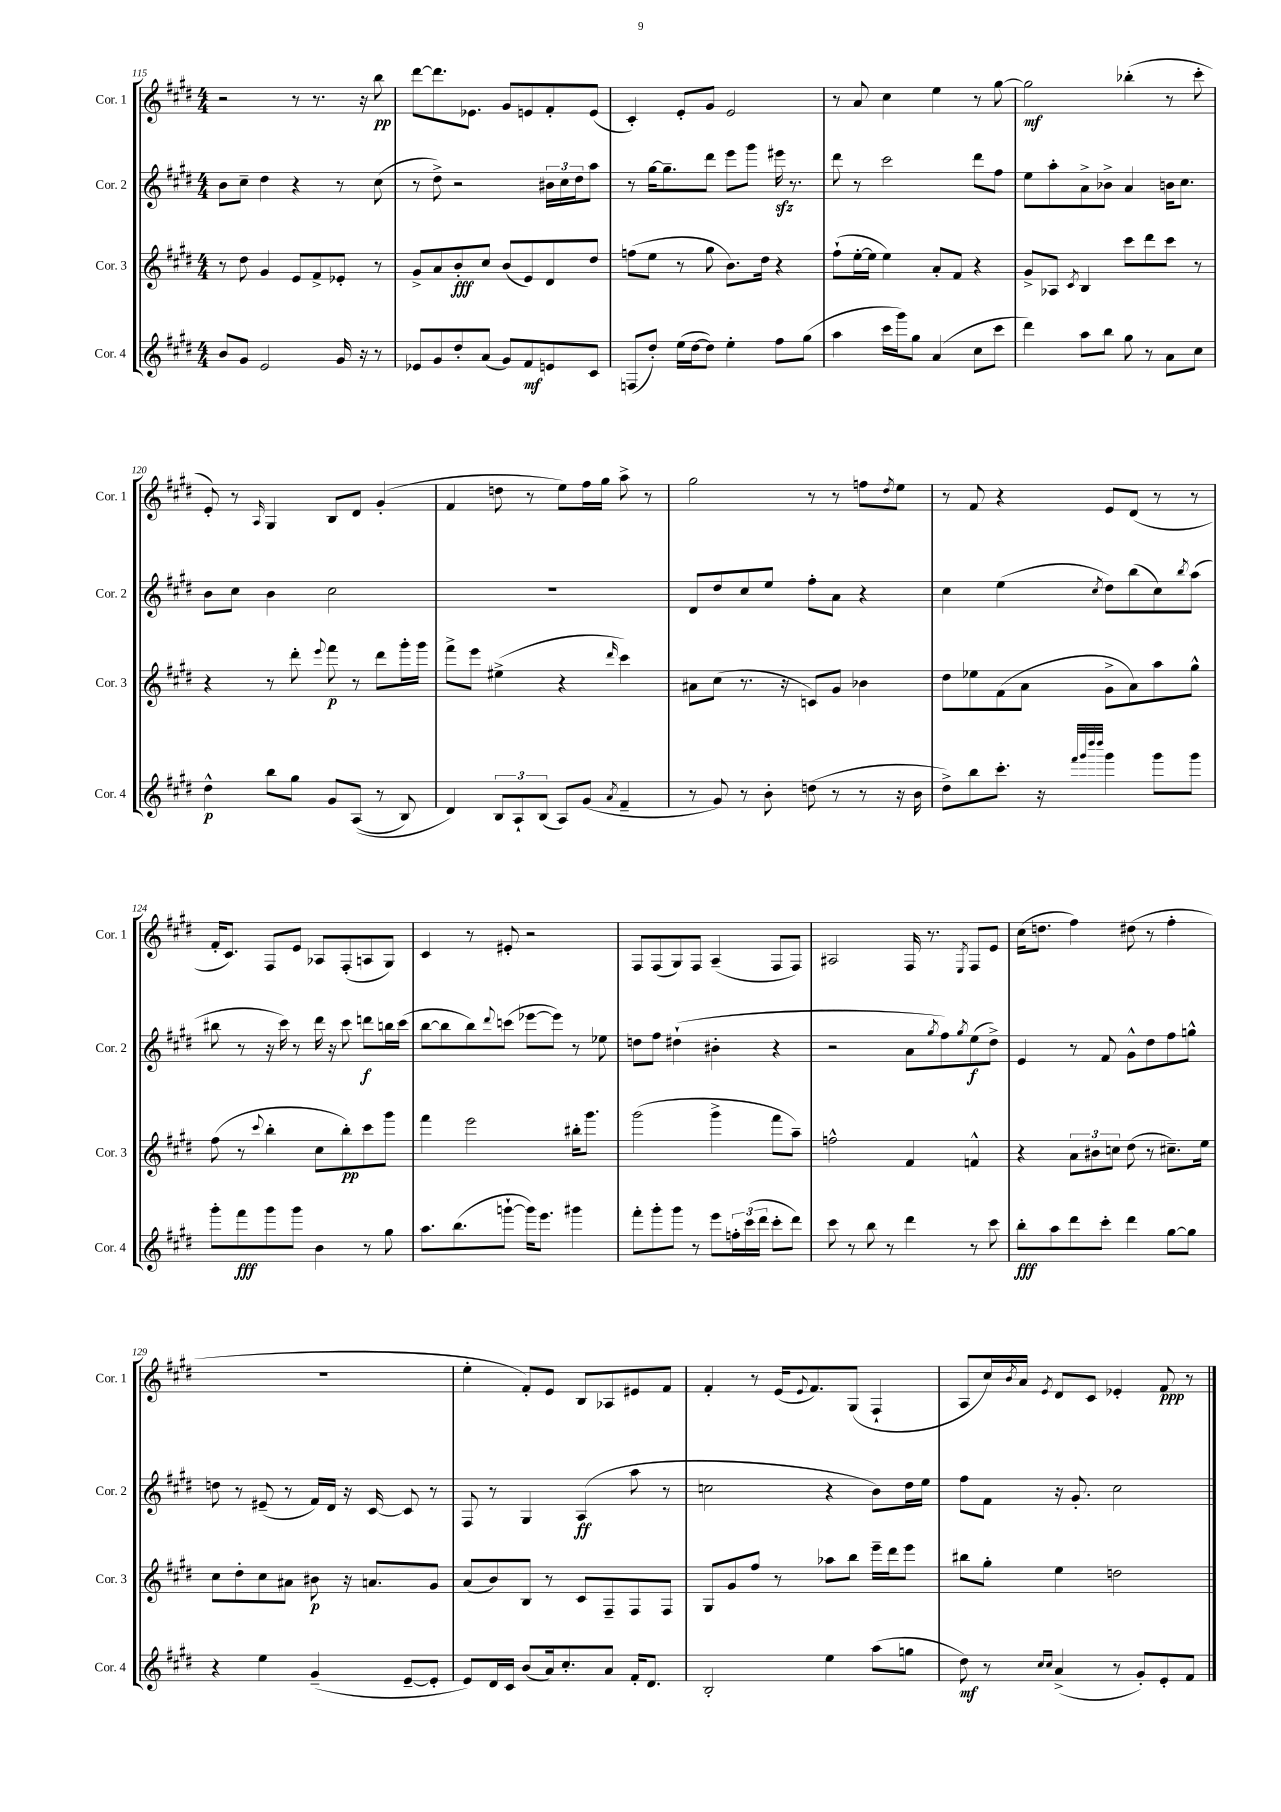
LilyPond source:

<<
\new StaffGroup <<
\new Staff = "s0" \with { instrumentName = "Cor. 1" shortInstrumentName = "Cor. 1" } {
    \clef treble \key e \major \numericTimeSignature \time 4/4
    r2 r8 r8. r16 b''8\pp |
    dis'''8~ dis'''8. ees'8. gis'8 e'8 fis'8-. e'8( |
    cis'4-.) e'8-. gis'8 e'2 |
    r8 a'8 cis''4 e''4 r8 gis''8~ |
    gis''2\mf bes''4-.( r8 cis'''8-. |
    e'8-.) r8 \grace { a16 } gis4 b8 dis'8 gis'4-.( |
    fis'4 d''8 r8 e''8) fis''16 gis''16 a''8-> r8 |
    gis''2 r8 r8 f''8 \acciaccatura { dis''8 } e''8 |
    r8 fis'8 r4 e'8 dis'8( r8 r8 |
    fis'16-. cis'8.) fis8 e'8 aes8 fis8-.( a8 gis8) |
    cis'4 r8 eis'8-. r2 |
    fis8 fis8( gis8) fis8 a4--( fis8 fis8) |
    ais2 fis16 r8. \acciaccatura { e8 } fis8 e'8 |
    cis''16( d''8. fis''4) dis''8( r8 fis''4-. |
    R1 |
    e''4-. fis'8-.) e'8 b8 aes8 eis'8 fis'8 |
    fis'4-. r8 e'16( \appoggiatura { e'8 } fis'8.) gis8( fis4-! |
    a8 cis''16) \acciaccatura { b'8 } a'16 \acciaccatura { e'8 } dis'8 cis'8 ees'4-. fis'8\ppp r8 \bar "|." |
}
\new Staff = "s1" \with { instrumentName = "Cor. 2" shortInstrumentName = "Cor. 2" } {
    \clef treble \key e \major \numericTimeSignature \time 4/4
    b'8 cis''8-- dis''4 r4 r8 cis''8( |
    r8 dis''8->) r2 \tuplet 3/2 { bis'16 cis''16 dis''16 } a''8 |
    r8 gis''16~ gis''8.-- dis'''8 e'''8 gis'''8 eis'''16\sfz r8. |
    dis'''8 r8 cis'''2 dis'''8 fis''8 |
    e''8 a''8-. a'8-> bes'8-> a'4 b'16 cis''8. |
    b'8 cis''8 b'4 cis''2 |
    R1 |
    dis'8 dis''8 cis''8 e''8 fis''8-. a'8 r4 |
    cis''4 e''4( \acciaccatura { cis''8 } dis''8) b''8( cis''8) \acciaccatura { b''8 } a''8( |
    bis''8 r8 r16 cis'''16) r8 dis'''16 r16 cis'''8 d'''8\f b''16 cis'''16( |
    b''8~ b''8 b''8) \appoggiatura { dis'''8 } c'''8( ees'''8~ ees'''8) r8 ees''8 |
    d''8 fis''8 dis''4-!( bis'4-. r4 |
    r2 a'8 \acciaccatura { gis''8 } fis''8) \acciaccatura { gis''8 } e''8\f( dis''8->) |
    e'4 r8 fis'8 gis'8-^ dis''8 fis''8 g''8-^ |
    d''8 r8 eis'8--( r8 fis'16) dis'16 r16 cis'16~ cis'8 r8 |
    fis8 r8 gis4 a4\ff( a''8 r8 |
    c''2 r4 b'8) dis''16 e''16 |
    fis''8 fis'8 r16 gis'8.-. cis''2 \bar "|." |
}
\new Staff = "s2" \with { instrumentName = "Cor. 3" shortInstrumentName = "Cor. 3" } {
    \clef treble \key e \major \numericTimeSignature \time 4/4
    r8 dis''8 gis'4 e'8 fis'8-> ees'8-. r8 |
    gis'8-> a'8 b'8-.\fff cis''8 b'8( e'8) dis'8 dis''8 |
    f''8( e''8 r8 gis''8 b'8.) dis''16 r4 |
    fis''8-!( e''16~-. e''16 e''4) a'8-. fis'8 r4 |
    gis'8-> aes8 \acciaccatura { cis'8 } b4 cis'''8 dis'''8 cis'''8 r8 |
    r4 r8 dis'''8-. \appoggiatura { e'''8 } fis'''8\p r8 dis'''8 gis'''16-. gis'''16 |
    fis'''8-> e'''8 eis''4->( r4 \grace { dis'''16 } cis'''4) |
    ais'8 cis''8( r8. r16 c'8) gis'8 bes'4 |
    dis''8 ees''8 fis'8( a'8 gis'8-> a'8) a''8 gis''8-^ |
    fis''8( r8 \appoggiatura { cis'''8 } b''4-. cis''8 b''8-.\pp) cis'''8 gis'''8 |
    fis'''4 e'''2 bis''16-. gis'''8. |
    gis'''2( gis'''4-> fis'''8 a''8--) |
    f''2-^ fis'4 f'4-^ |
    r4 \tuplet 3/2 { a'8 bis'8 c''8 } dis''8( r8 cis''8.--) e''16 |
    cis''8 dis''8-. cis''8 ais'8 bis'8\p r16 a'8. gis'8 |
    a'8( b'8) b8 r8 cis'8 fis8-- fis8 fis8 |
    gis8 gis'8 fis''8 r8 aes''8 b''8 e'''16-- dis'''16 e'''8 |
    bis''8 gis''8-. e''4 d''2 \bar "|." |
}
\new Staff = "s3" \with { instrumentName = "Cor. 4" shortInstrumentName = "Cor. 4" } {
    \clef treble \key e \major \numericTimeSignature \time 4/4
    b'8 gis'8 e'2 gis'16 r16 r8 |
    ees'8 gis'8 dis''8-. a'8( gis'8) fis'8\mf e'8 cis'8 |
    f8( dis''8-.) e''16( dis''16~ dis''8) e''4-. fis''8 gis''8( |
    a''4 cis'''16 gis'''16) gis''8 a'4( cis''8 cis'''8 |
    dis'''4) a''8 b''8 gis''8 r8 a'8 cis''8 |
    dis''4-^\p b''8 gis''8 gis'8 a8(\( r8 b8) |
    dis'4\) \tuplet 3/2 { b8 a8-! b8( } a8) gis'8( \acciaccatura { a'8 } fis'4-- |
    r8 gis'8) r8 b'8-. d''8( r8 r8 r16 b'16 |
    dis''8->) b''8 cis'''8.-. r16 \grace { fis'''32 gis'''32 dis''''32 dis''''32 } gis'''4 gis'''8 gis'''8 |
    gis'''8-. fis'''8\fff gis'''8 gis'''8 b'4 r8 gis''8 |
    a''8. b''8.( g'''8~-! g'''16) e'''8. gis'''4 |
    fis'''8-. gis'''8-. gis'''8 r8 e'''8 \tuplet 3/2 { f''16-. cis'''16( dis'''16 } cis'''8-. dis'''8) |
    cis'''8 r8 b''8 r8 dis'''4 r8 cis'''8 |
    b''8-.\fff a''8 dis'''8 cis'''8-. dis'''4 gis''8~ gis''8 |
    r4 e''4 gis'4--( e'8~-- e'8-. |
    e'8) dis'16 cis'16 b'8( a'16) cis''8.-. a'8 fis'16-. dis'8. |
    b2-. e''4 a''8( g''8 |
    dis''8\mf) r8 \grace { cis''16 cis''16 } a'4->( r8 gis'8-.) e'8-. fis'8 \bar "|." |
}
>>
>>
\layout { \context { \Score currentBarNumber = #115 } }
